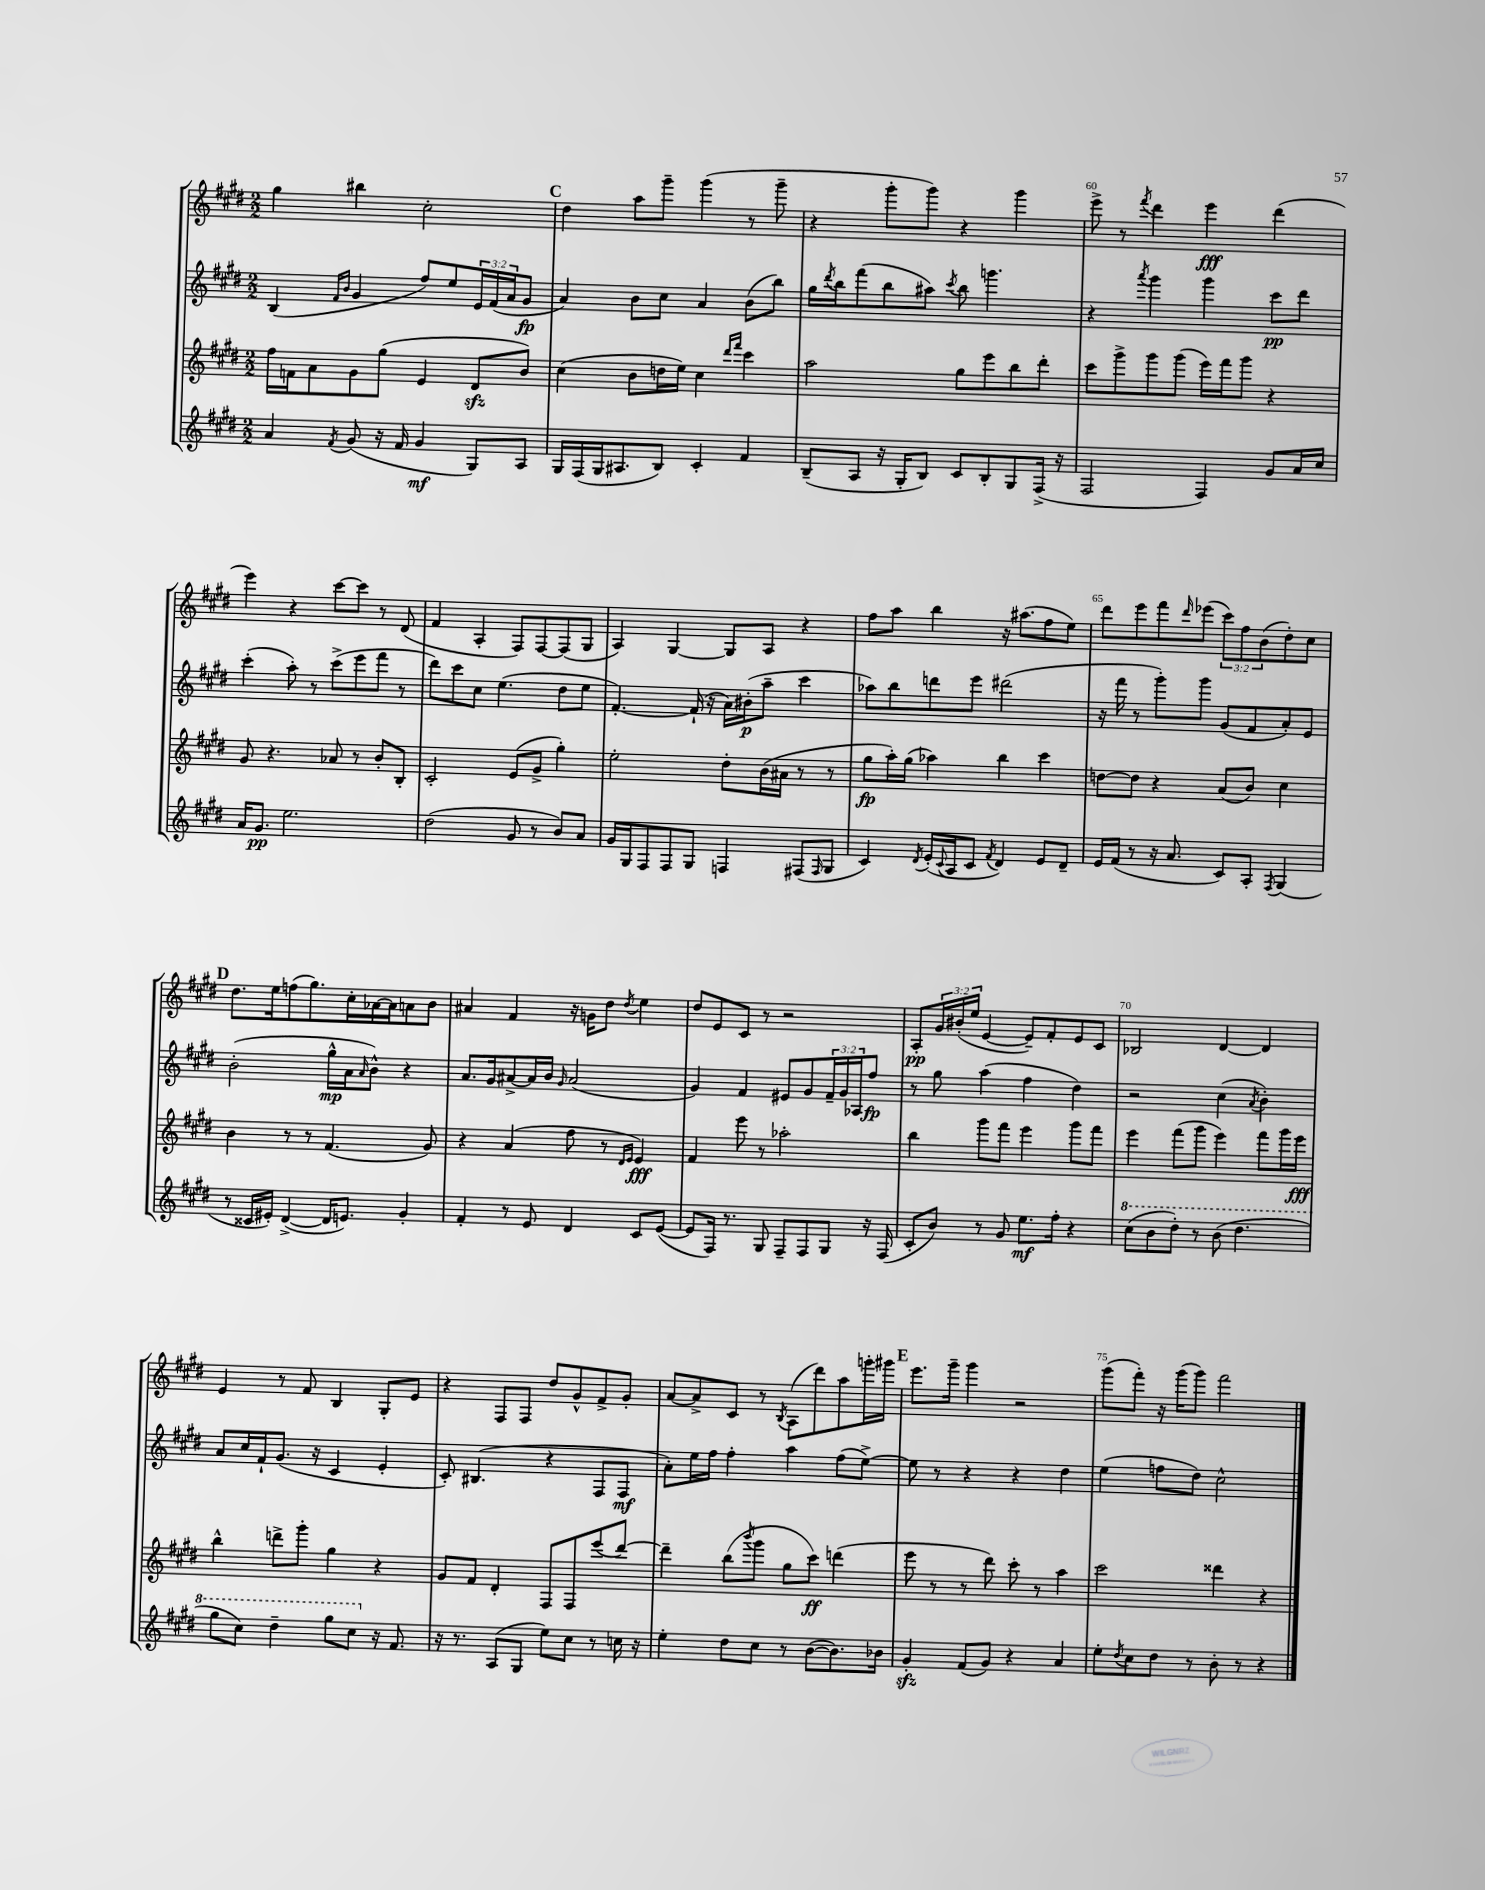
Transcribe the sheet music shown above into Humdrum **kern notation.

**kern	**kern	**kern	**kern
*staff4	*staff3	*staff2	*staff1
*clefG2	*clefG2	*clefG2	*clefG2
*k[f#c#g#d#]	*k[f#c#g#d#]	*k[f#c#g#d#]	*k[f#c#g#d#]
*M2/2	*M2/2	*M2/2	*M2/2
4a	16ff#	(4B	4gg#
.	16f	.	.
.	8a	.	.
.	.	16qqf#	.
8qf#	.	16qqb	.
(8g#	8g#	4g#	4bb#
16r	(8gg#	.	.
16f#	.	.	.
4g#	4e	8ff#)	2cc#'
.	.	8ee	.
8G#)	8d#	24e	.
.	.	(24f#	.
.	.	24a	.
8A	8b)	8g#	.
=	=	=	=
16G#	(4cc#	4a)	4dd#
(16F#	.	.	.
16G#	.	.	.
8.A#	.	.	.
.	8b	8b	8aa
8B)	16dd	8cc#	8ggg#~
.	16ee)	.	.
4c#'	4cc#	4a	(4ggg#
.	16qqddd#	.	.
.	16qqfff#	.	.
4f#	4ccc#	(8b	8r
.	.	8bb)	8ggg#~
=	=	=	=
(8B~	2aa	16gg#	4r
.	.	8qddd#	.
.	.	16bb	.
8A	.	(8fff#	.
16r	.	8bb	8ggg#'
16G#'	.	.	.
8B)	.	8aa#)	8ggg#)
.	.	8qccc#	.
8c#	8gg#	8bb	4r
8B'	8eee	4.ggg	.
8G#	8bb	.	4ggg#
(16F#^	8ddd#'	.	.
16r	.	.	.
=	=	=	=
2F#	8ccc#	4r	8eee^
.	8ggg#^	.	8r
.	.	8qaaa	8qfff#
.	8ggg#	4ggg#	4ddd#
.	(8ggg#	.	.
4F#)	16eee)	4ggg#	4eee
.	16fff#	.	.
.	8ggg#	.	.
8g#	4r	8ccc#	(4ddd#
16a	.	8ddd#	.
16cc#	.	.	.
=	=	=	=
16a	8g#	(4ccc#'	4eee)
8.g#	.	.	.
.	4.r	.	.
2.ee	.	8aa')	4r
.	.	8r	.
.	8a-	(8ccc#^	[8ccc#
.	8r	8eee	8ccc#]
.	8b'	8fff#	8r
.	8B'	8r	(8d#
=	=	=	=
(2dd#	2c#'	8ddd#)	4f#
.	.	8ccc#	.
.	.	8cc#	4A'
.	.	(4.ee	.
8g#	(8e	.	8F#)
8r	8g#^	.	[8F#
8b)	4gg#')	8dd#	(8F#]
8a	.	8ee	8G#
=	=	=	=
16g#	2ee'	[4.f#')	4A)
16G#	.	.	.
8F#	.	.	.
8F#	.	.	[4G#
8G#	.	(16f#`]	.
.	.	16r	.
4F	8dd#'	16a)	8G#]
.	.	(16b#'	.
.	(16b	8aa~	8A
.	16a#	.	.
(8F#	8r	4ccc#	4r
16qqF#	.	.	.
8G#	8r	.	.
=	=	=	=
4c#)	8gg#	8aa-)	8ff#
.	16aa')	8bb	8aa
.	(16gg#	.	.
8qd#	.	.	.
(16e'	4aa-)	8ddd	4bb
8qqc#	.	.	.
16A	.	.	.
8c#	.	8eee	.
8qf#	.	.	.
4d#)	4bb	(2ddd#	16r
.	.	.	(8.aa#
8e	4ccc#	.	8ff#
8d#~	.	.	8ee)
=	=	=	=
16e	[8dd	16r	8ddd#
(16f#	.	16fff#	.
8r	8dd]	8r	8eee
16r	4r	8ggg#')	8fff#
8.a	.	.	.
.	.	.	16qqddd#
.	.	8ggg#	(8eee-
8c#)	(8a	(8g#	12ccc#)
.	.	.	12ff#
8A'	8b)	8f#	.
.	.	.	(12b
8qF#	.	.	.
(4G#	4cc#	8a')	8dd#')
.	.	8e	8cc#
=	=	=	=
8r	4b	(2b'	8.dd#
16c##	.	.	.
16e#')	.	.	16ee
([4d#^	8r	.	(8ff
.	8r	.	8.gg#)
16d#]	(4.f#	16gg#^^	.
8.e)	.	16a	16cc#'
.	.	16qqa	.
.	.	8b^^)	[16a-
.	.	.	16a-]
4g#'	.	4r	8a
.	8g#)	.	8b
=	=	=	=
4f#'	4r	8.a	4a#
.	.	16g#	.
8r	(4a	[8a#^	4f#
8e	.	16a#]	.
.	.	16b	.
.	.	16qqg#	.
4d#	8ff#	(2a#	16r
.	.	.	16g
.	8r	.	8dd#
.	16qqd#	.	.
.	16qqe	.	8qdd#
8c#	4e)	.	4ee
([8e	.	.	.
=	=	=	=
8e]	4f#	4g#)	8dd#
16F#)	.	.	8e
8.r	.	.	.
.	8eee	4f#	8c#
8G#	8r	.	8r
8F#~	2aa-'	8e#	2r
8F#	.	8g#	.
8G#	.	24f#~	.
.	.	24g#	.
.	.	24A-	.
16r	.	8ff#	.
(16F#	.	.	.
=	=	=	=
8c#'	4bb	8r	8A'
8b)	.	8gg#	24g#
.	.	.	(24b#'
.	.	.	24ee
8r	8ggg#	(4aa	[4e
8g#	8fff#	.	.
8.ee	4eee	4ff#	8e~])
.	.	.	8f#'
16ff#'	.	.	.
4r	8ggg#	4dd#)	8e
.	8fff#	.	8c#
=	=	=	=
(8ccc#	4eee	2r	2B-
8bb	.	.	.
8ddd#')	(8fff#	.	.
8r	8ggg#	.	.
(8bb	4eee)	(4cc#	[4d#
4.ddd#	.	.	.
.	.	8qa	.
.	8fff#	4b')	4d#]
.	16ggg#	.	.
.	16eee	.	.
=	=	=	=
8ggg#	4bb^^	8a	4e
8ccc#)	.	16cc#	.
.	.	16f#`	.
4ddd#~	8ddd^	(8.g#	8r
.	8ggg#'	.	8f#
.	.	16r	.
8ggg#	4gg#	4c#	4B
8ccc#	.	.	.
16r	4r	4e'	8G#'
8.f#	.	.	.
.	.	.	8e
=	=	=	=
16r	8g#	8c#')	4r
8.r	.	.	.
.	8f#	(4.B#	.
(8A	4d#'	.	8F#
8G#	.	.	8F#
8ee)	8F#	4r	8dd#
8cc#	8F#	.	8g#^^
8r	(8eee	8F#	8f#^
16cc	[8ddd#)	8F#	8g#'
16r	.	.	.
=	=	=	=
4ee'	4ddd#~]	8a')	[8a
.	.	16ee	8a^]
.	.	16ff#	.
8dd#	(8bb	4ff#'	8c#
.	8qbbb	.	.
8cc#	8ggg#	.	8r
.	.	.	8qB
8r	8gg#	4aa	(8A
([8b	8ccc#)	.	8ddd#)
8.b])	(4ddd	(8ff#	8aa
.	.	[8ee^)	16ggg'
16b-	.	.	16ggg#
=	=	=	=
4g#'	8eee	8ee]	8.eee
.	8r	8r	.
.	.	.	16ggg#~
(8f#	8r	4r	4ggg#
8g#)	8ddd#)	.	.
4r	8ccc#'	4r	2r
.	8r	.	.
4a	4aa	4dd#	.
=	=	=	=
8ee'	2ccc#	(4ee	(8ggg#
8qdd#	.	.	.
8cc#	.	.	8fff#')
8dd#	.	8ff	16r
.	.	.	(16ggg#
8r	.	8dd#)	8ggg#)
8b'	4ddd##	2cc#^^	2fff#
8r	.	.	.
4r	4r	.	.
==	==	==	==
*-	*-	*-	*-
